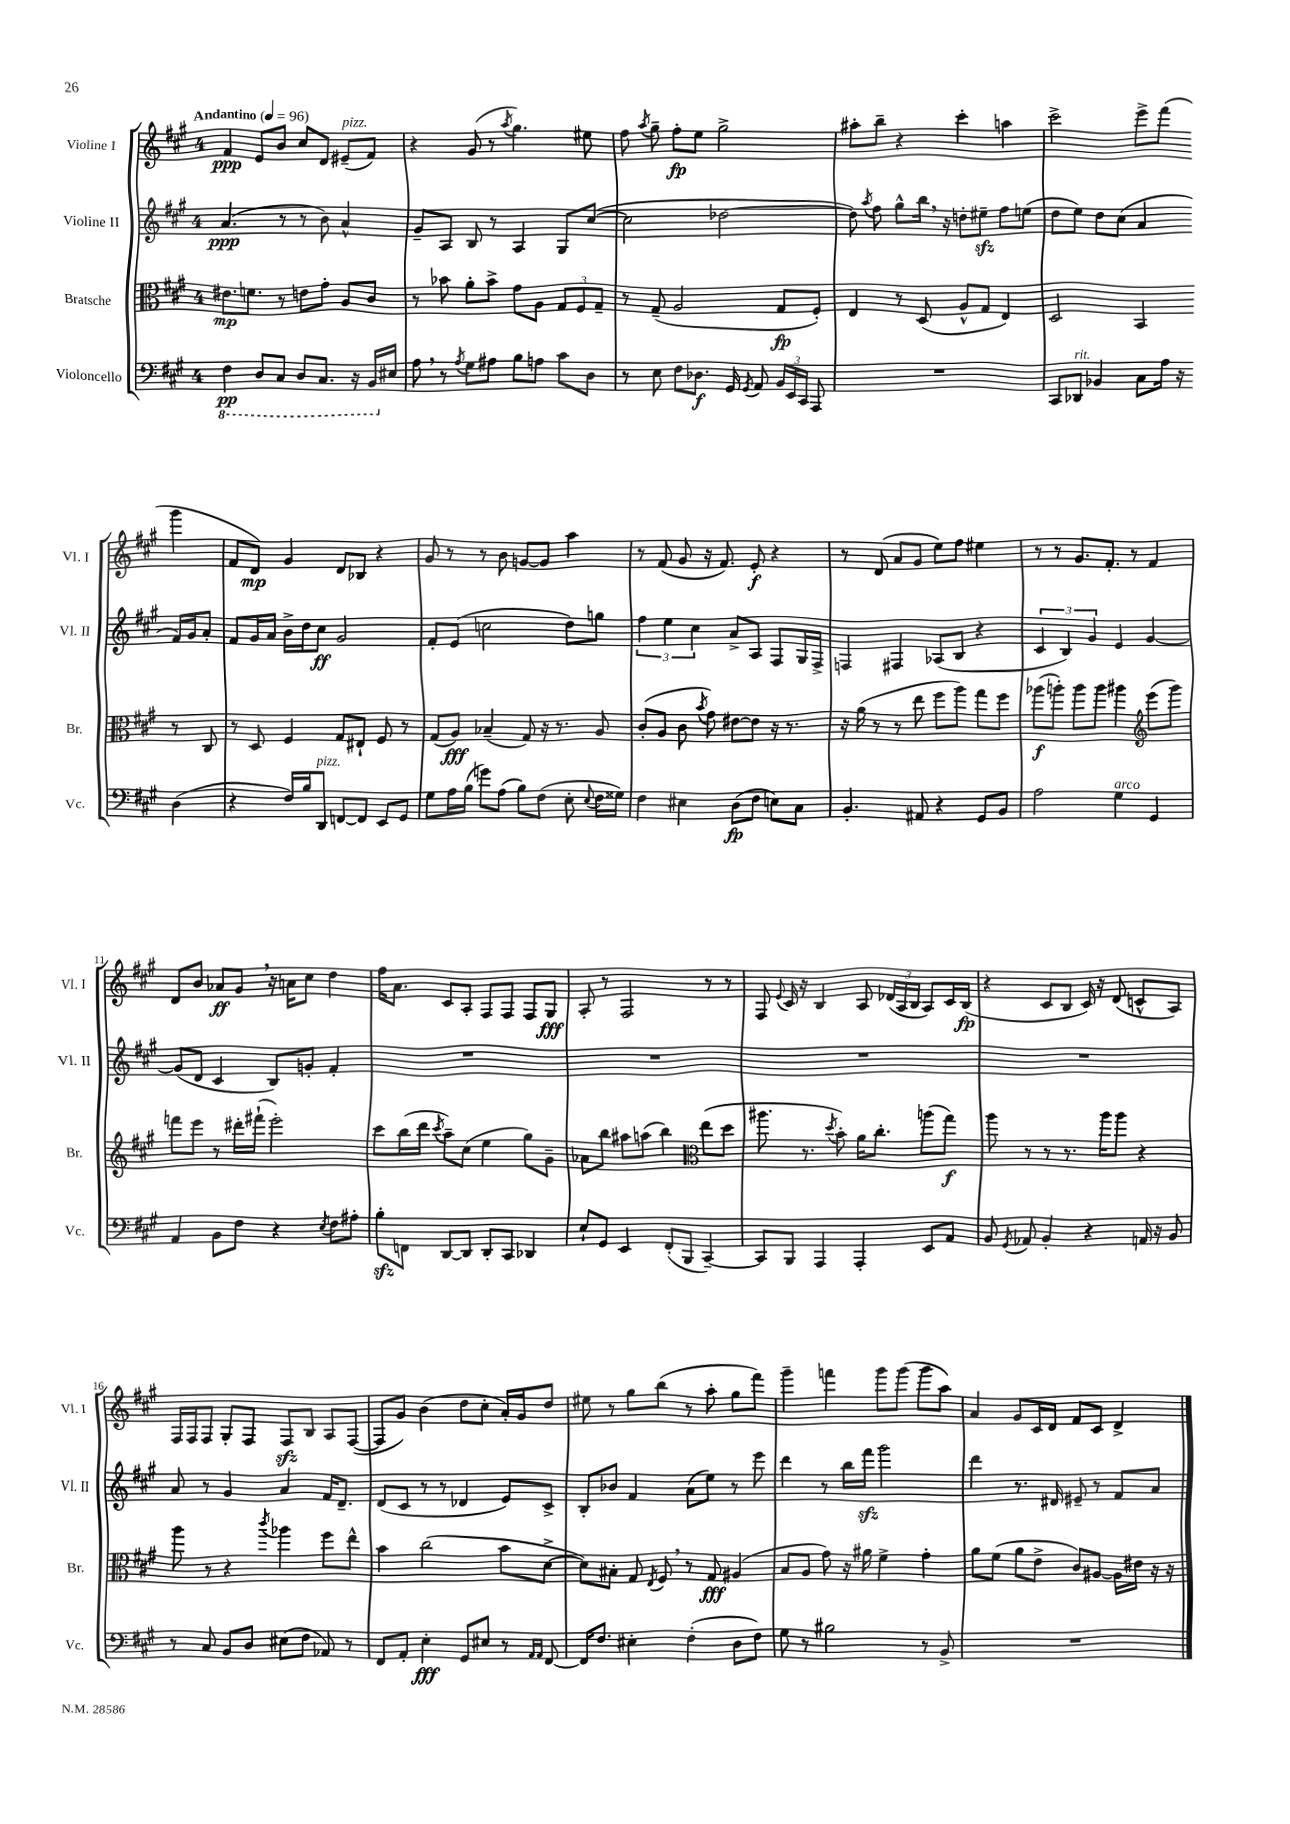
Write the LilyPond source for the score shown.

<<
\new StaffGroup <<
\new Staff = "s0" \with { instrumentName = "Violine I" shortInstrumentName = "Vl. I" } {
    \clef treble \key a \major \once \override Staff.TimeSignature.style = #'single-digit \time 4/4 \tempo "Andantino" 4 = 96
    \autoBeamOff fis'4\ppp e'8[ b'8] cis''8[ d'8] eis'8[--^\markup { \italic "pizz." }( fis'8]) |
    r4 gis'8( r8 \acciaccatura { a''8 } gis''4.) eis''8 |
    fis''8 \acciaccatura { a''8 } gis''8-- fis''8[-.\fp e''8] gis''2-> |
    ais''8[-. b''8]-- r4 cis'''4-. a''4 |
    cis'''2-> e'''8[-> fis'''8]( gis'''4 |
    fis'8[ d'8]\mp) gis'4 d'8[ bes8] r4 |
    gis'8 r8 r8 b'8 g'8[~ g'8] a''4 |
    r8 fis'8( gis'8 r16 fis'8.) e'8-.\f r4 |
    r8 d'8( a'8[ gis'8] e''8[) fis''8] eis''4 |
    r8 r8 gis'8.[ fis'8.]-. r8 fis'4 |
    d'8[ b'8] aes'8[\ff gis'8] \breathe r16 a'16[ cis''8] d''4 |
    fis''16[ a'8.] cis'8[ a8]-. fis8[ fis8] fis8[ gis8]\fff |
    a8-. r8 fis2 r8 r8 |
    fis8 \appoggiatura { e'8 } cis'16 r16 b4 a8 \tuplet 3/2 { des'16[( a16 b16] } a8[) cis'16 b16]\fp( |
    r4 cis'8[ b8] cis'16) r16 d'8( c'8[-^ a8]) |
    fis16[ fis16 fis8] gis8[-. fis8] fis8[\sfz b8] a8[ fis8]~( |
    fis8[ gis'8]) b'4( d''8[ cis''8]-. a'16[-.) gis'16 d''8] |
    eis''8 r8 gis''8[ b''8]( r8 a''8-. gis''8[ fis'''8]) |
    gis'''4-- f'''4 gis'''8[ gis'''8]( gis'''8[ a''8]) |
    a'4 gis'8[ cis'16 d'16] fis'8[ cis'8] d'4-> \bar "|." |
}
\new Staff = "s1" \with { instrumentName = "Violine II" shortInstrumentName = "Vl. II" } {
    \clef treble \key a \major \once \override Staff.TimeSignature.style = #'single-digit \time 4/4
    \autoBeamOff a'4.\ppp( r8 r8 b'8) a'4-^ |
    gis'8[-- a8] b8 r8 a4 gis8[ cis''8]~( |
    cis''2 des''2~ |
    des''8) \acciaccatura { a''8 } fis''8 gis''8[-^ b''16] \breathe r16 d''8[-. eis''8]--\sfz fis''8[ e''8]( |
    d''8[ e''8]) d''8[ cis''8]( a'4 fis'16[) gis'16 a'8]-. |
    fis'8[ gis'16 a'16] b'16[-> d''16 cis''8]\ff gis'2 |
    fis'8[-. e'8]( c''2 d''8[) g''8] |
    \tuplet 3/2 { fis''4 e''4 cis''4 } a'8[-> a8] fis8[ gis16 fis16]-> |
    f4 fis4 aes8[( b8] r4 |
    \tuplet 3/2 { cis'4 b4) gis'4 } e'4 gis'4~ |
    gis'8[( d'8] cis'4 b8[) g'8]-. fis'4-. |
    R1 |
    R1 |
    R1 |
    R1 |
    a'8 r8 gis'4 a'4 fis'16[ d'8.]-- |
    d'8[( cis'8] r8 r8 des'4 e'8[) cis'8]-> |
    b8[-. bes'8] fis'4 a'8[( e''8]) r8 e'''8 |
    d'''4 r8 b''16[ fis'''16]\sfz gis'''2 |
    d'''4 r8. dis'16 eis'8-- r8 fis'8[ a'8] \bar "|." |
}
\new Staff = "s2" \with { instrumentName = "Bratsche" shortInstrumentName = "Br." } {
    \clef alto \key a \major \once \override Staff.TimeSignature.style = #'single-digit \time 4/4
    \autoBeamOff eis'8.[\mp f'8.] r8 e'8[ gis'8]-. a8[ cis'8] |
    r8 bes'8 a'8[-. bes'8]-> gis'8[ a8] \tuplet 3/2 { gis8[ fis8 gis8]-- } |
    r8 gis8--( a2 gis8[\fp fis8]-.) |
    e4 r8 d8( a8[-^ gis8] e4) |
    d2 b,4 r8 cis8 |
    r8 d8 fis4 gis8[ eis8]-! fis8 r8 |
    gis8[( a8]\fff) bes4--( gis8) r16 r8. a8 |
    cis'8[-.( a8] cis'8 \acciaccatura { b'8 } gis'8) eis'8[~ eis'8] r16 r8. |
    r16 a'16( r8 r8 e''8 fis''8[ a''8]) gis''8[ fis''8] |
    aes''8[\f( a''8]-.) a''8[ a''8] ais''4 \clef treble e'''8[( gis'''8]) |
    f'''8[ e'''8] r8 dis'''16[-. fis'''16]-!( e'''2-.) |
    cis'''8[ b''16( d'''16] \acciaccatura { cis'''8 } a''8[--) cis''8]( e''4 gis''8[) gis'8]-- |
    aes'8[ b''8] ais''8[ a''8]( b''4) \clef alto e''8[( d''8] |
    ais''8. r8. \acciaccatura { d''8 } b'8-.) a'16[ cis''8.]-. a''8[( gis''8]\f) |
    a''8 r8 r8 r8. a''16[ a''8] r4 |
    a''8 r8 r4 \acciaccatura { cis'''8 } aes''4 fis''8[ e''8]-^ |
    b'4 cis''2( b'8[ d'8]~-> |
    d'8[) bis8]-. gis8 \acciaccatura { e8 } fis8 \breathe r8 gis8\fff ais4( |
    b8[ a8] gis'8) r16 ais'16 fis'4-> gis'4-. |
    a'8[ fis'8]( a'8[ e'8]-> cis'8[) ais8]~ ais16[ eis'16] r16 r16 \bar "|." |
}
\new Staff = "s3" \with { instrumentName = "Violoncello" shortInstrumentName = "Vc." } {
    \clef bass \key a \major \once \override Staff.TimeSignature.style = #'single-digit \time 4/4
    \autoBeamOff \ottava #-1 fis,4\pp d,8[ cis,8] d,8[ cis,8.] r16 b,,16[ \ottava #0 eis16] |
    a8 \breathe r8 \acciaccatura { a8 } gis8[ ais8] b8[ a8] cis'8[ d8] |
    r8 e8 fis8[ des8.]\f gis,16 \acciaccatura { gis,8 } a,8 \tuplet 3/2 { b,16[ e,16 cis,16] } a,,8 |
    R1 |
    cis,8[ des,8]^\markup { \italic "rit." } bes,4 cis8[ a16] r16 d4( |
    r4 fis16[) b16 d,8]^\markup { \italic "pizz." } f,8[~ f,8] e,8[ gis,8] |
    gis8[ a16 b16]( g'8[) a8]( b8[) fis8]( e8-. \appoggiatura { e8 } fis16[ gisis16]) |
    fis4 eis4 d8[\fp( fis8] e8[) cis8] |
    b,4.-. ais,8 r4 gis,8[ b,8] |
    a2 gis4^\markup { \italic "arco" } gis,4 |
    a,4 b,8[ fis8] r4 \acciaccatura { e8 } fis8[ ais8]-. |
    b8[-.\sfz f,8] d,8[~ d,8] d,8[-. cis,8] des,4 |
    e8[-! gis,8] e,4 fis,8[-.( b,,8] cis,4~--) |
    cis,8[ b,,8] a,,4 a,,4-. e,8[ a,8] |
    b,8 \acciaccatura { gis,8 } aes,8 b,4-. r4 a,16 r16 b,8 |
    r8 cis8 b,8[ d8] eis8[( fis8] aes,8) r8 |
    fis,8[ a,8]-. e4-.\fff gis,8[ eis8] r8 \grace { a,16[ a,16] } fis,8~ |
    fis,16[ fis8.] eis4-. fis4-.( d8[ fis8]) |
    gis8 r8 bis2 r8 b,8-> |
    R1 \bar "|." |
}
>>
>>
